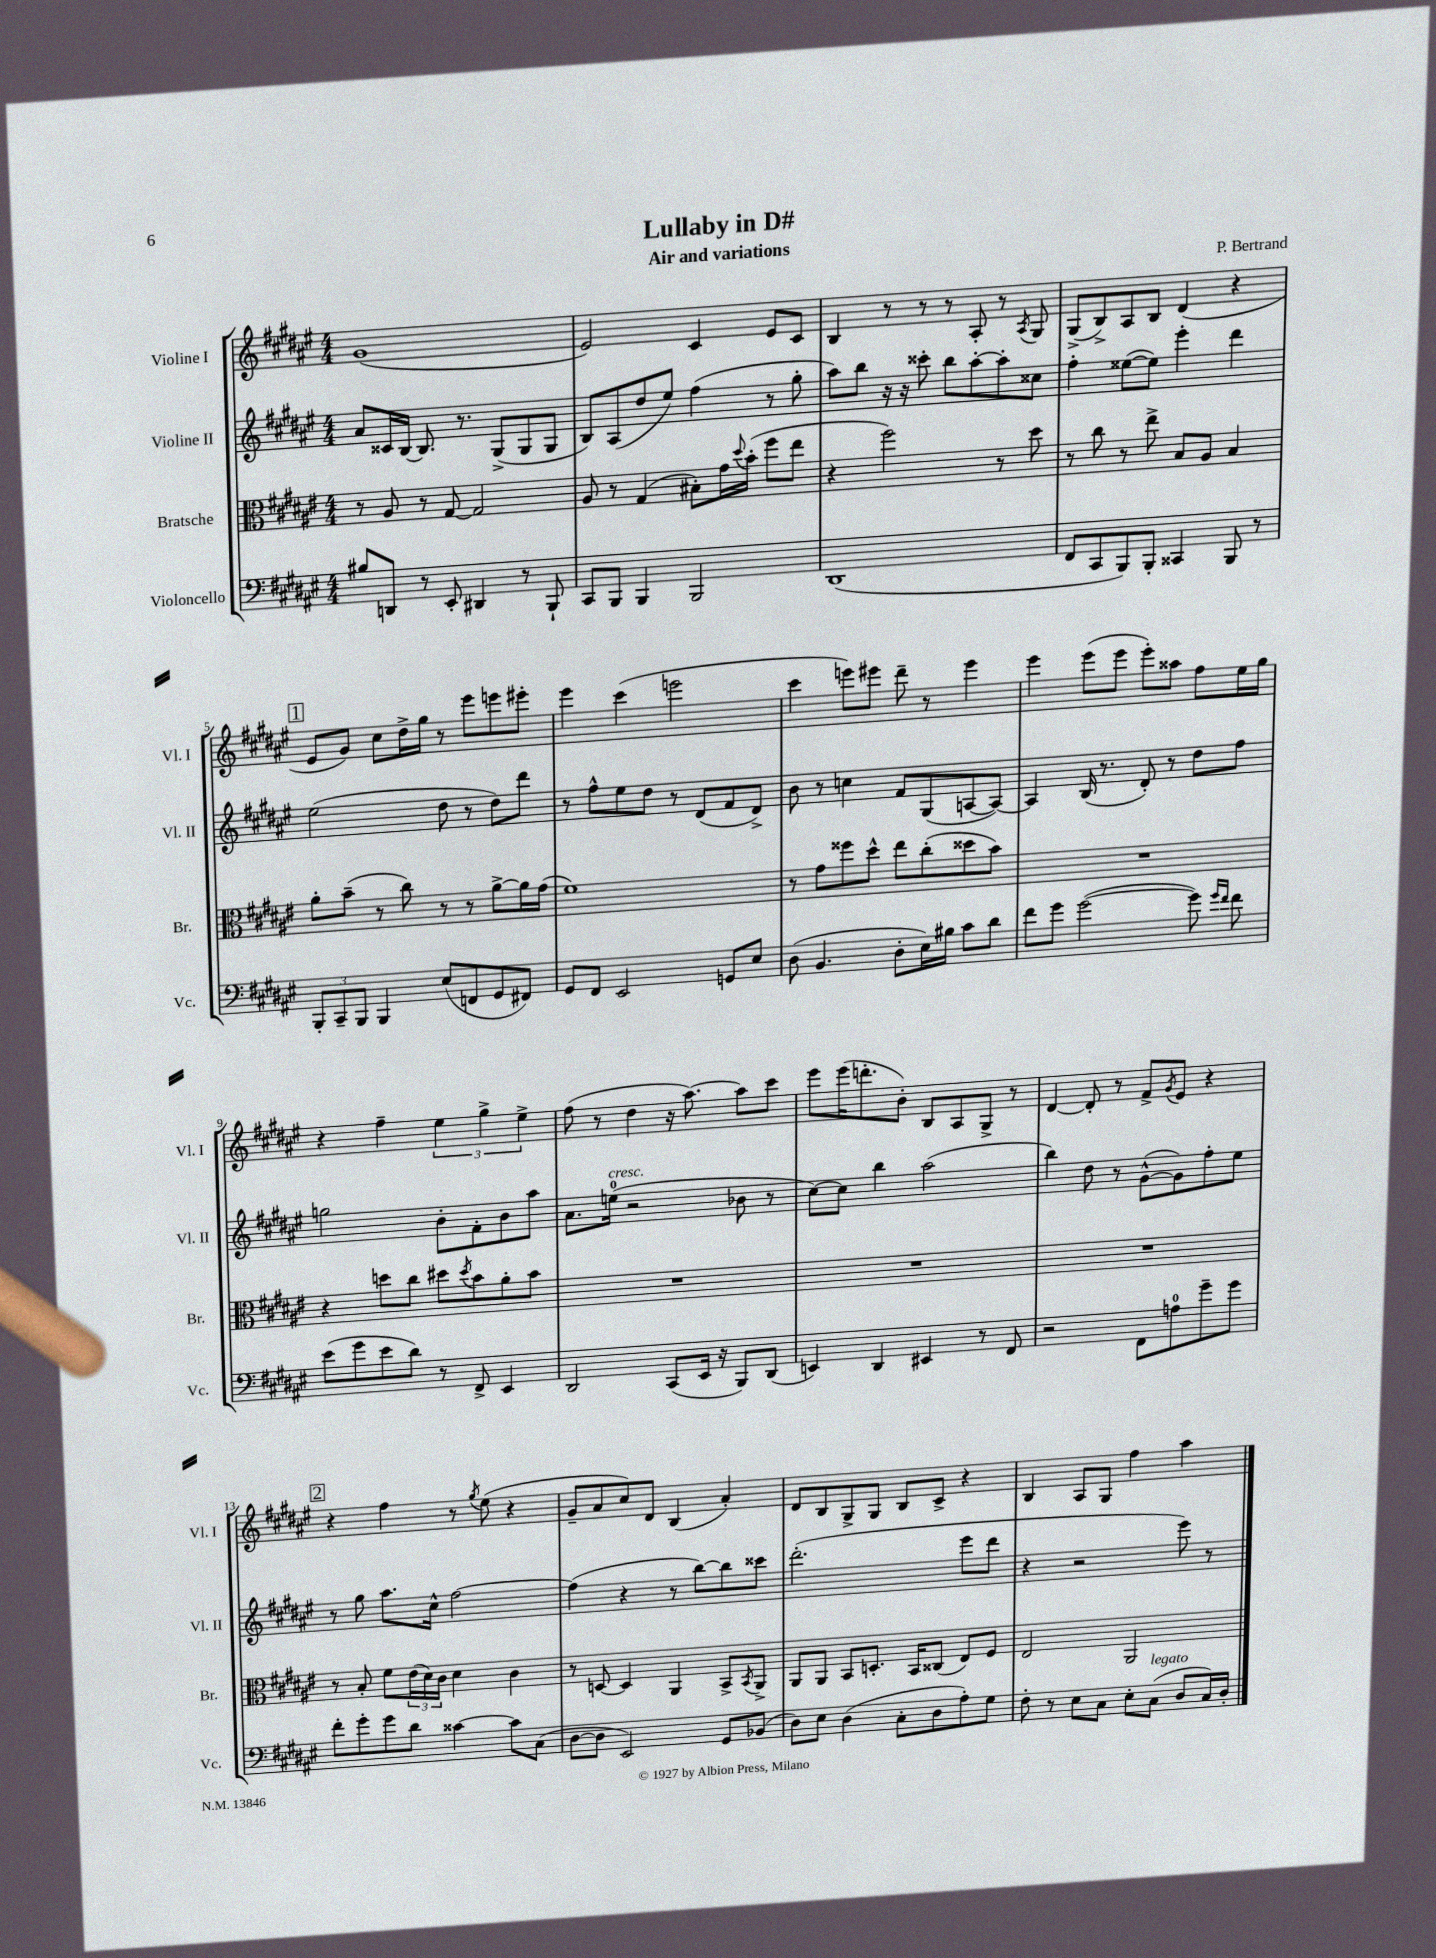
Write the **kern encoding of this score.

**kern	**kern	**kern	**kern
*staff4	*staff3	*staff2	*staff1
*clefF4	*clefC3	*clefG2	*clefG2
*k[f#c#g#d#a#e#]	*k[f#c#g#d#a#e#]	*k[f#c#g#d#a#e#]	*k[f#c#g#d#a#e#]
*M4/4	*M4/4	*M4/4	*M4/4
8B#	8r	8a#	(1g#
8DD	8A#	16c##	.
.	.	[16B	.
8r	8r	8.B]	.
8EE#'	[8G#	.	.
.	.	8.r	.
4DD#	2G#]	.	.
.	.	(8G#^	.
8r	.	8G#	.
8BBB`	.	8G#	.
=	=	=	=
8CC#	8A#	8B)	2e#)
8BBB	8r	(8A#	.
4BBB	(4G#	8dd#	.
.	.	8ee#)	.
2BBB	8B#')	(4ff#	4c#
.	16g#	.	.
.	8qqdd#	.	.
.	(16b'	.	.
.	8ff#	8r	8e#
.	8ee#	8gg#'	8c#
=	=	=	=
(1DD#	4r	8aa#)	4B
.	.	8bb	.
.	2ff#)	16r	8r
.	.	16r	.
.	.	8ccc##'	8r
.	.	8bb	8r
.	.	[8aa#'	8A#'
.	8r	8aa#']	8r
.	.	.	8qA#
.	8dd#	8cc##	8G#
=	=	=	=
8FF#	8r	4ff#'	(8G#^
8CC#	8cc#	.	8B^)
8BBB)	8r	([8ee##	8A#
8BBB'	8ee#^	8ee##])	8B
4CC##	8B	4eee#'	(4d#
.	8A#	.	.
8BBB	4B	4ddd#	4r
8r	.	.	.
=	=	=	=
12BBB'	8a#'	(2ee#	8e#
12CC#~	.	.	.
.	(8b~	.	8g#)
12BBB	.	.	.
4BBB	8r	.	8cc#
.	8cc#)	.	16dd#^
.	.	.	16gg#
(8E#	8r	8dd#	8r
8FF	8r	8r	8eee#
8GG#	[8a#^	8dd#)	8eee
8FF#)	16a#]	8ddd#	8eee#'
.	(16g#	.	.
=	=	=	=
8GG#	1f#)	8r	4eee#
8FF#	.	8ff#^^	.
2EE#	.	8ee#	(4ccc#
.	.	8dd#	.
.	.	8r	2eee
.	.	(8d#	.
8GG	.	8f#	.
8E#	.	8d#^)	.
=	=	=	=
(8D#	8r	8b	4ccc#
4.BB	8g#	8r	.
.	8ff##	4cc	8eee)
.	8dd#^^	.	8eee#
8D#'	8ee#	8f#	8ddd#~
16E#)	(8cc#'	(8G#	8r
16B#	.	.	.
8c#	8dd##	[8A	4eee#
8d#	8b)	8A_)	.
=	=	=	=
8f#	1r	4A]	4eee#
8g#	.	.	.
([2g#	.	(16B	(8eee#
.	.	8.r	.
.	.	.	8eee#
.	.	8d#')	8eee#')
.	.	8r	8aa##
8g#])	.	8dd#	8ff#
16qqg#	.	.	.
16qqf#	.	.	.
8f#	.	8ff#	16ee#
.	.	.	16gg#
=	=	=	=
(8e#	4r	2gg	4r
8g#	.	.	.
8e#	8dd	.	4ff#~
8d#)	8cc#	.	.
8r	8dd#	8b'	6ee#
.	8qdd#	.	.
8FF#^	8b	8f#'	.
.	.	.	6gg#^
4EE#	8a#'	8b	.
.	.	.	6ee#^
.	8b	8aa#	.
=	=	=	=
2DD#	1r	8.a#	(8ff#
.	.	.	8r
.	.	(16ee	.
.	.	2r	4dd#
(8CC#	.	.	16r
.	.	.	[8.aa#)
16EE#	.	.	.
16r	.	.	.
8BBB)	.	8b-	8aa#]
(8DD#	.	8r	8ccc#
=	=	=	=
4EE)	1r	[8cc#)	8eee#
.	.	8cc#]	(16eee#
.	.	.	8.ddd'
4DD#	.	4bb	.
.	.	.	8b')
4EE#	.	(2aa#	8B
.	.	.	8A#
8r	.	.	8G#^
8FF#	.	.	8r
=	=	=	=
2r	1r	4bb)	[4d#
.	.	8dd#	8d#']
.	.	8r	8r
8FF#	.	([8g#^^	8f#^
.	.	.	8qg#
8A	.	8g#])	8e#
8g#~	.	8ff#'	4r
8g#	.	8ee#	.
=	=	=	=
8f#'	8r	8r	4r
8g#'	8B'	8gg#	.
8g#	8f#	8.aa#	4ff#
8d#	(24e#	.	.
.	24d#)	.	.
.	.	16cc#^^	.
.	24c#	.	.
[4c##	4d#	[2ff#	8r
.	.	.	8qgg#
.	.	.	(8ee#
8c##]	4c#	.	4r
(8C#	.	.	.
=	=	=	=
[8D#	8r	(4ff#]	8g#~
8D#]	[8D	.	8a#
2EE#)	4D]	4r	8cc#)
.	.	.	8d#
.	4AA#	8r	(4B
.	.	[8bb)	.
8GG#	8BB^	8bb]	4a#')
.	8qBB	.	.
(8BB-	8AA#^	8ccc##	.
=	=	=	=
8D#)	8AA#	(2.ddd#'	8d#
8E#	8AA#	.	8B
(4D#	8BB	.	8G#^
.	8.D'	.	8G#
8C#'	.	.	8B
.	16BB	.	.
8D#	(8C##	.	8c#^
8A#')	8E#)	8eee#	4r
8G#	8F#	8ddd#	.
=	=	=	=
8F#'	2E#	4r	4B
8r	.	.	.
8E#	.	2r	8A#
8C#	.	.	8G#
8E#'	2AA#	.	4ff#
(8C#	.	.	.
8D#	.	8eee#)	4aa#
16C#)	.	8r	.
16D#'	.	.	.
==	==	==	==
*-	*-	*-	*-
